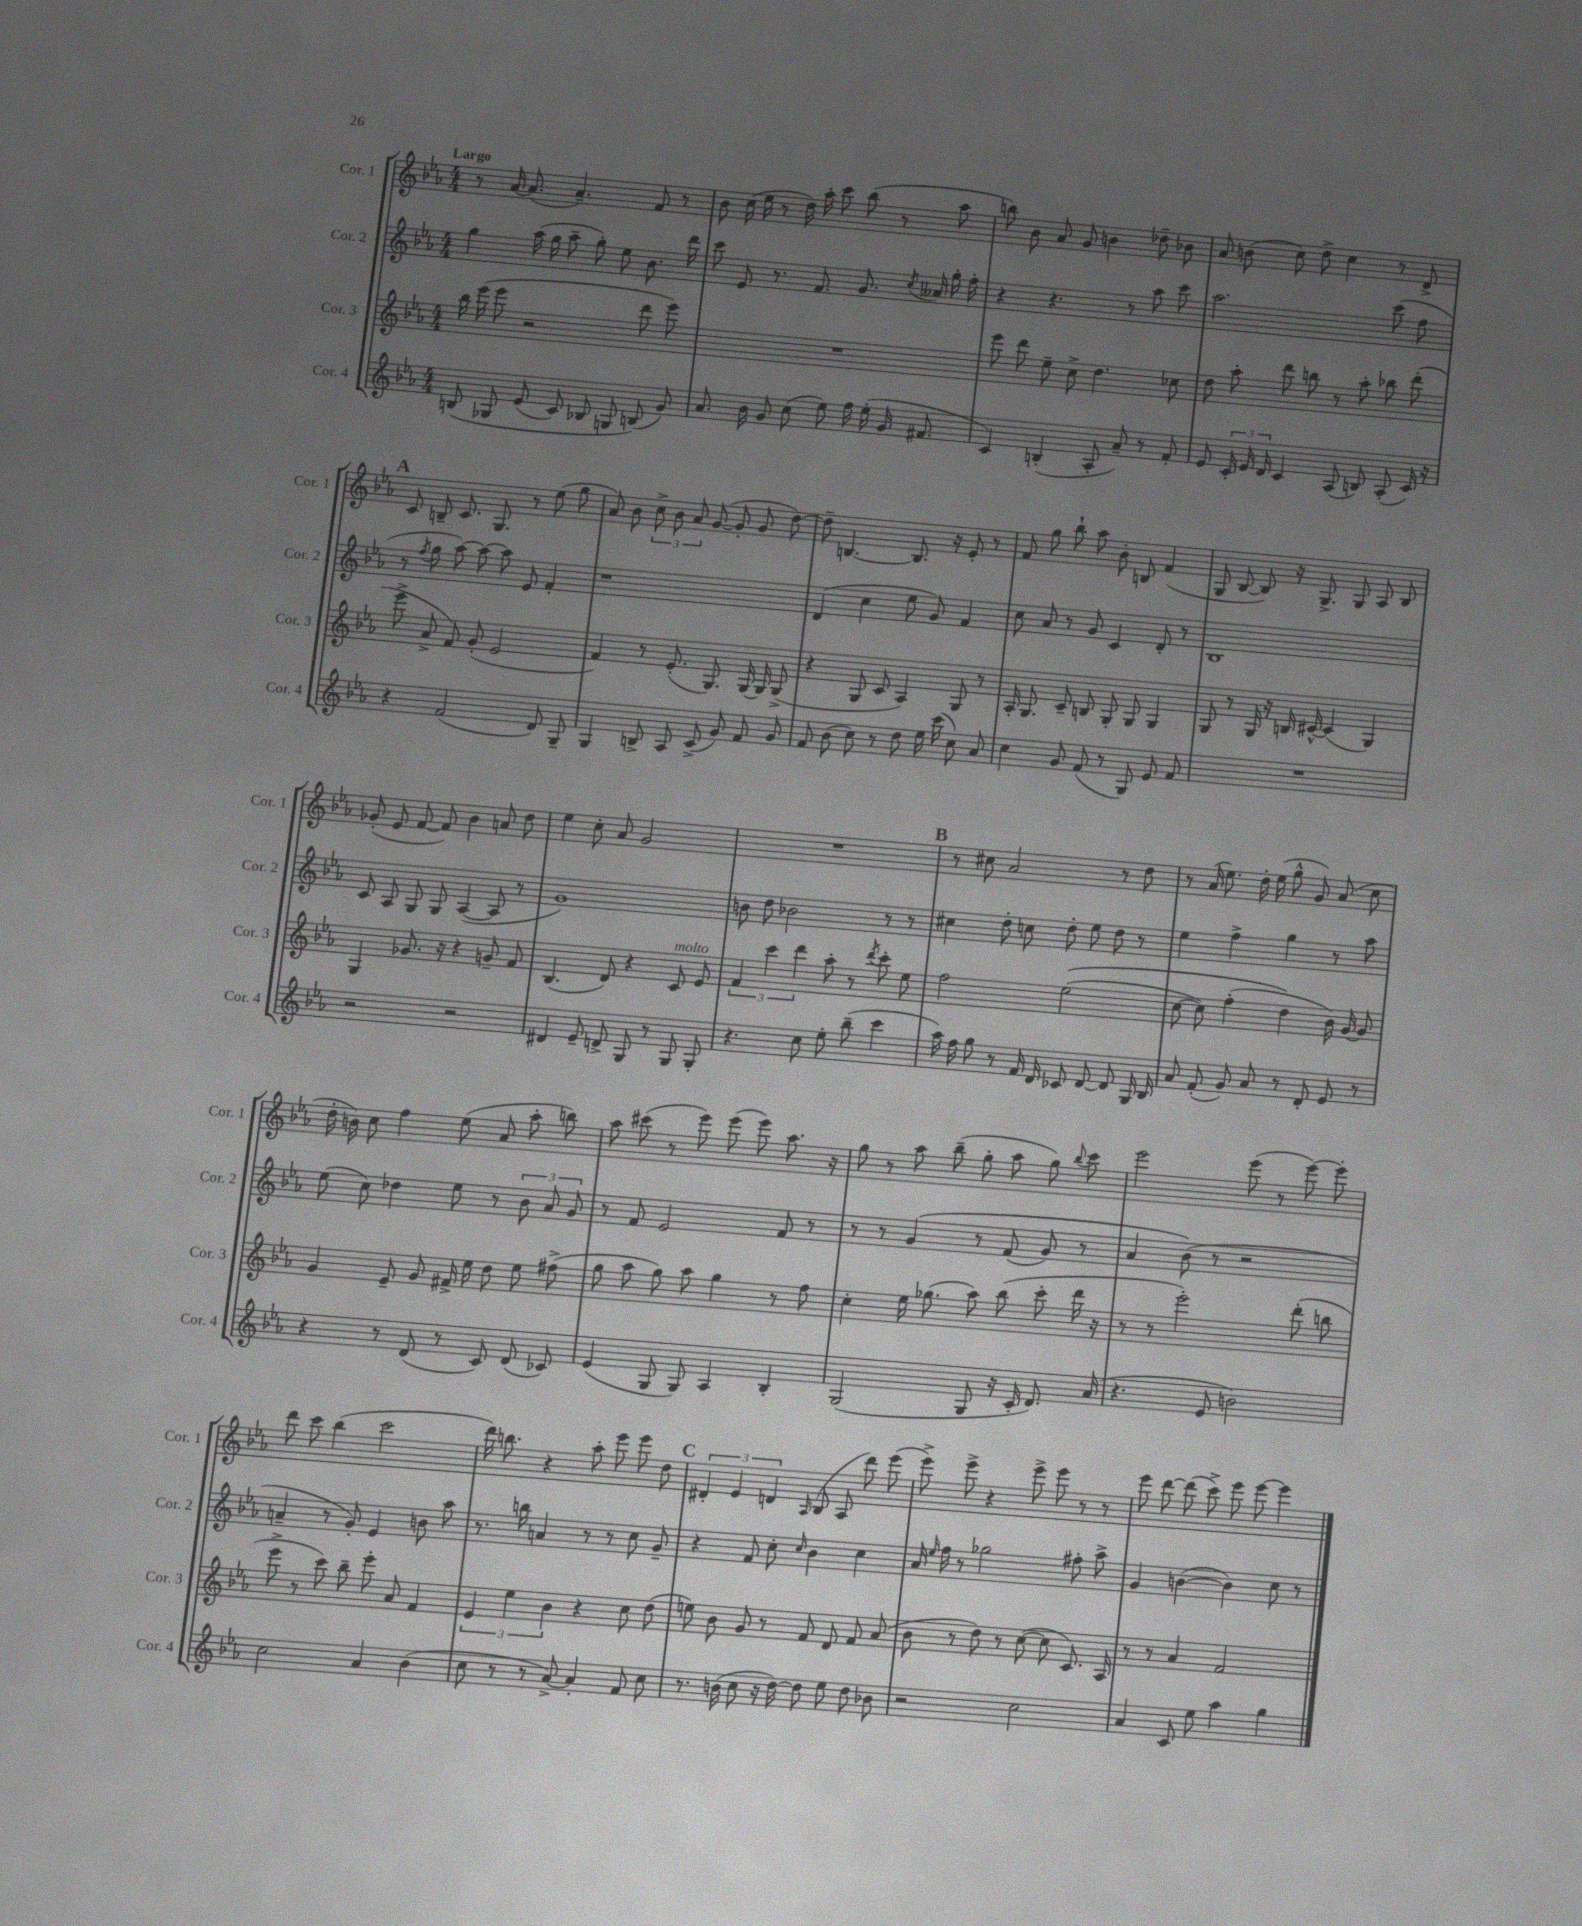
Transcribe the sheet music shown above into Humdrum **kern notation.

**kern	**kern	**kern	**kern
*staff4	*staff3	*staff2	*staff1
*clefG2	*clefG2	*clefG2	*clefG2
*k[b-e-a-]	*k[b-e-a-]	*k[b-e-a-]	*k[b-e-a-]
*M4/4	*M4/4	*M4/4	*M4/4
&(8B	16bb-	4gg	8r
.	(16eee-	.	.
8G-	8eee-	.	[16a-
.	.	.	(8.a-]
(8e-	2r	(16aa-	.
.	.	16gg	.
8c)	.	8aa-~	4.a-~)
8B-	.	8gg')	.
8G	.	8ee-	.
(8B&)	8ddd	8.b-	8f
8g)	8eee-)	.	8r
.	.	16ddd	.
=	=	=	=
8.a-	1r	8ccc	8b-
.	.	8e-	(16cc
16b-	.	.	16ee-
8g	.	8.r	8r
(8cc	.	.	16dd)
.	.	8.f	16aa-'
8ee-)	.	.	8ccc
16ff	.	8.g	(8bb-
(16ee-'	.	.	.
16g	.	.	8r
.	.	8qcc	.
8.f#	.	16a--	.
.	.	16gg'	8aa-
.	.	16ff'	.
=	=	=	=
4c)	8eee-	4r	8bb)
.	8ddd	.	8b-
(4B'	8ee-~	4.r	8a-
.	8cc^	.	8g
8A-'	4.dd	.	4b
8a-~)	.	8r	.
8r	.	8aa-	8dd-~
8f'	8cc-	8ccc	8b-
=	=	=	=
8e-	8dd	2.aa-	8a-
24c'	8aa-'	.	(8b
24e-	.	.	.
24d	.	.	.
4c	8ddd	.	8cc)
.	8bb	.	8dd^
(8A-	8r	.	4cc
8B)	8aa-'	.	.
(8A-'	8bb-	(8ccc	8r
16c)	(8ddd'	8ff	8d^
16r	.	.	.
=	=	=	=
4r	8eee-^	8r	8c
.	.	8qff	.
.	8a-^	8gg	8B~
(2f	8f)	[8aa-)	8.c
.	(8g'	8aa-_	.
.	.	.	8.G
.	2e-	8aa-]	.
.	.	8e-	8r
8d)	.	4f'	(8ee-
8G~	.	.	8gg
=	=	=	=
4G	4f)	1r	8a-)
.	.	.	8b-
8B^	8r	.	12cc^
.	.	.	12b-
8A-	(8.e-'	.	.
.	.	.	12a-
(8c^	.	.	([8g
.	8.G)	.	.
8g)	.	.	8g']
8f	[16G	.	8g
.	16G]	.	.
8g	(8G^	.	[8dd)
=	=	=	=
8f	4r	(4d	8dd~]
(8b-	.	.	[4.B
8cc)	8G	4cc	.
8r	8c	.	.
8dd	4A-)	8ee-	8.B]
16ee-	.	8g)	.
(16ccc	.	.	16r
8cc)	8G	4f	8e-'
8a-	8r	.	8r
=	=	=	=
4cc	16A-'	8cc	8f
.	8.G	.	.
.	.	8a-	8gg
8g	8c~	8r	8bb-`
(8f	8B	8g	8aa-
8r	8G'	4c	8b-'
8G)	8G	.	8B
8e-	4G	8d'	(4f
8f	.	8r	.
=	=	=	=
1r	8G	1B-	8G
.	8r	.	[8B-
.	16G	.	8B-])
.	16r	.	.
.	16B	.	16r
.	[16c#^^	.	8.G^
.	(4c#]	.	.
.	.	.	8G
.	4G)	.	8A-
.	.	.	8B-
=	=	=	=
2r	4G	8c	(8g-'
.	.	8A-	8e-
.	8.g-	8G	[8f
.	.	8G	8f])
.	16r	.	.
2r	4r	([4A-	4b-
.	8g~	8A-]	8a
.	8f	8r	8dd
=	=	=	=
4d#	(4.B-	1g)	4ee-
8e-~	.	.	8cc'
8d^	8d)	.	8a-
8G	4r	.	2g
8r	.	.	.
8G	8c	.	.
8G'	8e-	.	.
=	=	=	=
4.r	6f	8b	1r
.	.	8dd	.
.	6ccc	.	.
.	.	2b-	.
.	6ddd	.	.
8cc	.	.	.
8ee-'	8aa-'	.	.
(8bb-~	8r	.	.
.	8qddd	.	.
4ccc	8ccc'	8r	.
.	8ee-	8r	.
=	=	=	=
16aa-)	2ff	4cc#	8r
16ff	.	.	.
8gg	.	.	8cc#
8r	.	8dd'	2a-
16f	.	8cc	.
16d	.	.	.
8c-	&((2ee-	8dd'	.
[8d	.	8ee-	.
8d]	.	8dd	8r
16G	.	8r	8dd
16B-	.	.	.
=	=	=	=
8a-	[8cc	4ee-	8r
(8f'	8cc])	.	(16a-
.	.	.	8.ee-)
8g)	(4ff'	4ff^	.
8a-	.	.	16dd'
.	.	.	(16ee-
8r	4dd&)	4gg	8gg^^
8d'	.	.	8g)
8e-	16b-)	8r	(8a-
.	[16g	.	.
8r	8g]	8aa-	8cc
=	=	=	=
4r	4g	(8ee-	16dd'
.	.	.	16b)
.	.	8cc)	8cc
8r	8e-~	4dd-	4ff
(8d	8g	.	.
8r	16f#^	8ee-	(8ee-
.	16ee-	.	.
8c)	8dd	8r	8a-
(8d	8ee-	12b-	8aa-'
.	.	12a-	.
8c-)	(8ff#^	.	8bb)
.	.	12g	.
=	=	=	=
(4e-	8gg	8r	8aa-
.	8aa-	8f	(8ccc#
8G	8gg)	2e-	8r
8G)	8aa-	.	8eee-)
4A-	4gg	.	(8eee-
.	.	.	8eee-)
4B-'	8r	8f	8.aa-
.	8ff	8r	.
.	.	.	16r
=	=	=	=
(2G	4cc'	8r	8gg
.	.	8r	8r
.	16ee-	&(4g	8aa-
.	(8.gg-	.	.
.	.	.	(8bb-~
8G	8aa-)	8r	8gg'
16r	(8bb-	(8f	8aa-
16c'	.	.	.
8.d)	8ccc'	8g)	8gg)
.	.	.	8qqbb-
.	16ddd	8r	8ccc
(16a-	16r	.	.
=	=	=	=
4.r	8r	4a-	2eee-
.	8r	.	.
.	2eee-')	(8b-&)	.
8e-	.	8r	.
2b)	.	2r	(8eee-
.	.	.	8r
.	(8ddd'	.	[8eee-)
.	8bb	.	8eee-']
=	=	=	=
2cc	8eee-^	4a~	8ddd
.	8r	.	8ccc
.	8ccc)	8r	(4bb-
.	8bb-~	8g')	.
4a-	8eee-'	4e-	2ccc
.	8a-	.	.
(4b-	4f	8b	.
.	.	8aa-	.
=	=	=	=
8cc	6e-	8.r	16ddd)
.	.	.	8.bb
8r	.	.	.
.	6ee-	.	.
.	.	16bb	.
8r	.	4a	4r
.	6b-	.	.
[8a-^)	.	.	.
4a-']	4r	8r	8aa-'
.	.	8r	8eee-
8f	8cc	8cc	8eee-
8cc	(8dd	8g~	8dd
=	=	=	=
8.r	8ee)	4r	6d#'
.	8b-	.	.
.	.	.	6e-
(16b	.	.	.
8cc	8g	8f	.
.	.	.	6d
16r	8r	8cc'	.
[16dd)	.	.	.
.	.	16qqcc	16qqA-
8dd]	8f	4b-	(8B-
8ee-	8d	.	8A-
8dd	8f	4cc	8ddd)
8b-	(8a-	.	(8eee-
=	=	=	=
2r	8b-	16a-	8eee-^)
.	.	16qqee-	.
.	.	16ff	.
.	8r	8r	8eee-^
.	8dd)	2gg-	4r
.	8r	.	.
2cc	([8cc	.	8eee-^
.	8cc]	.	8eee-
.	8.c)	8ff#'	8r
.	.	8aa-^	8r
.	16A-	.	.
=	=	=	=
4a-	8r	4g	8eee-
.	8r	.	[8ddd
8c	4a-	([4b	(8ddd]
8ee-	.	.	8ccc^)
4aa-	2f	4b])	8eee-
.	.	.	[8eee-
4gg	.	8cc	4eee-]
.	.	8r	.
==	==	==	==
*-	*-	*-	*-
